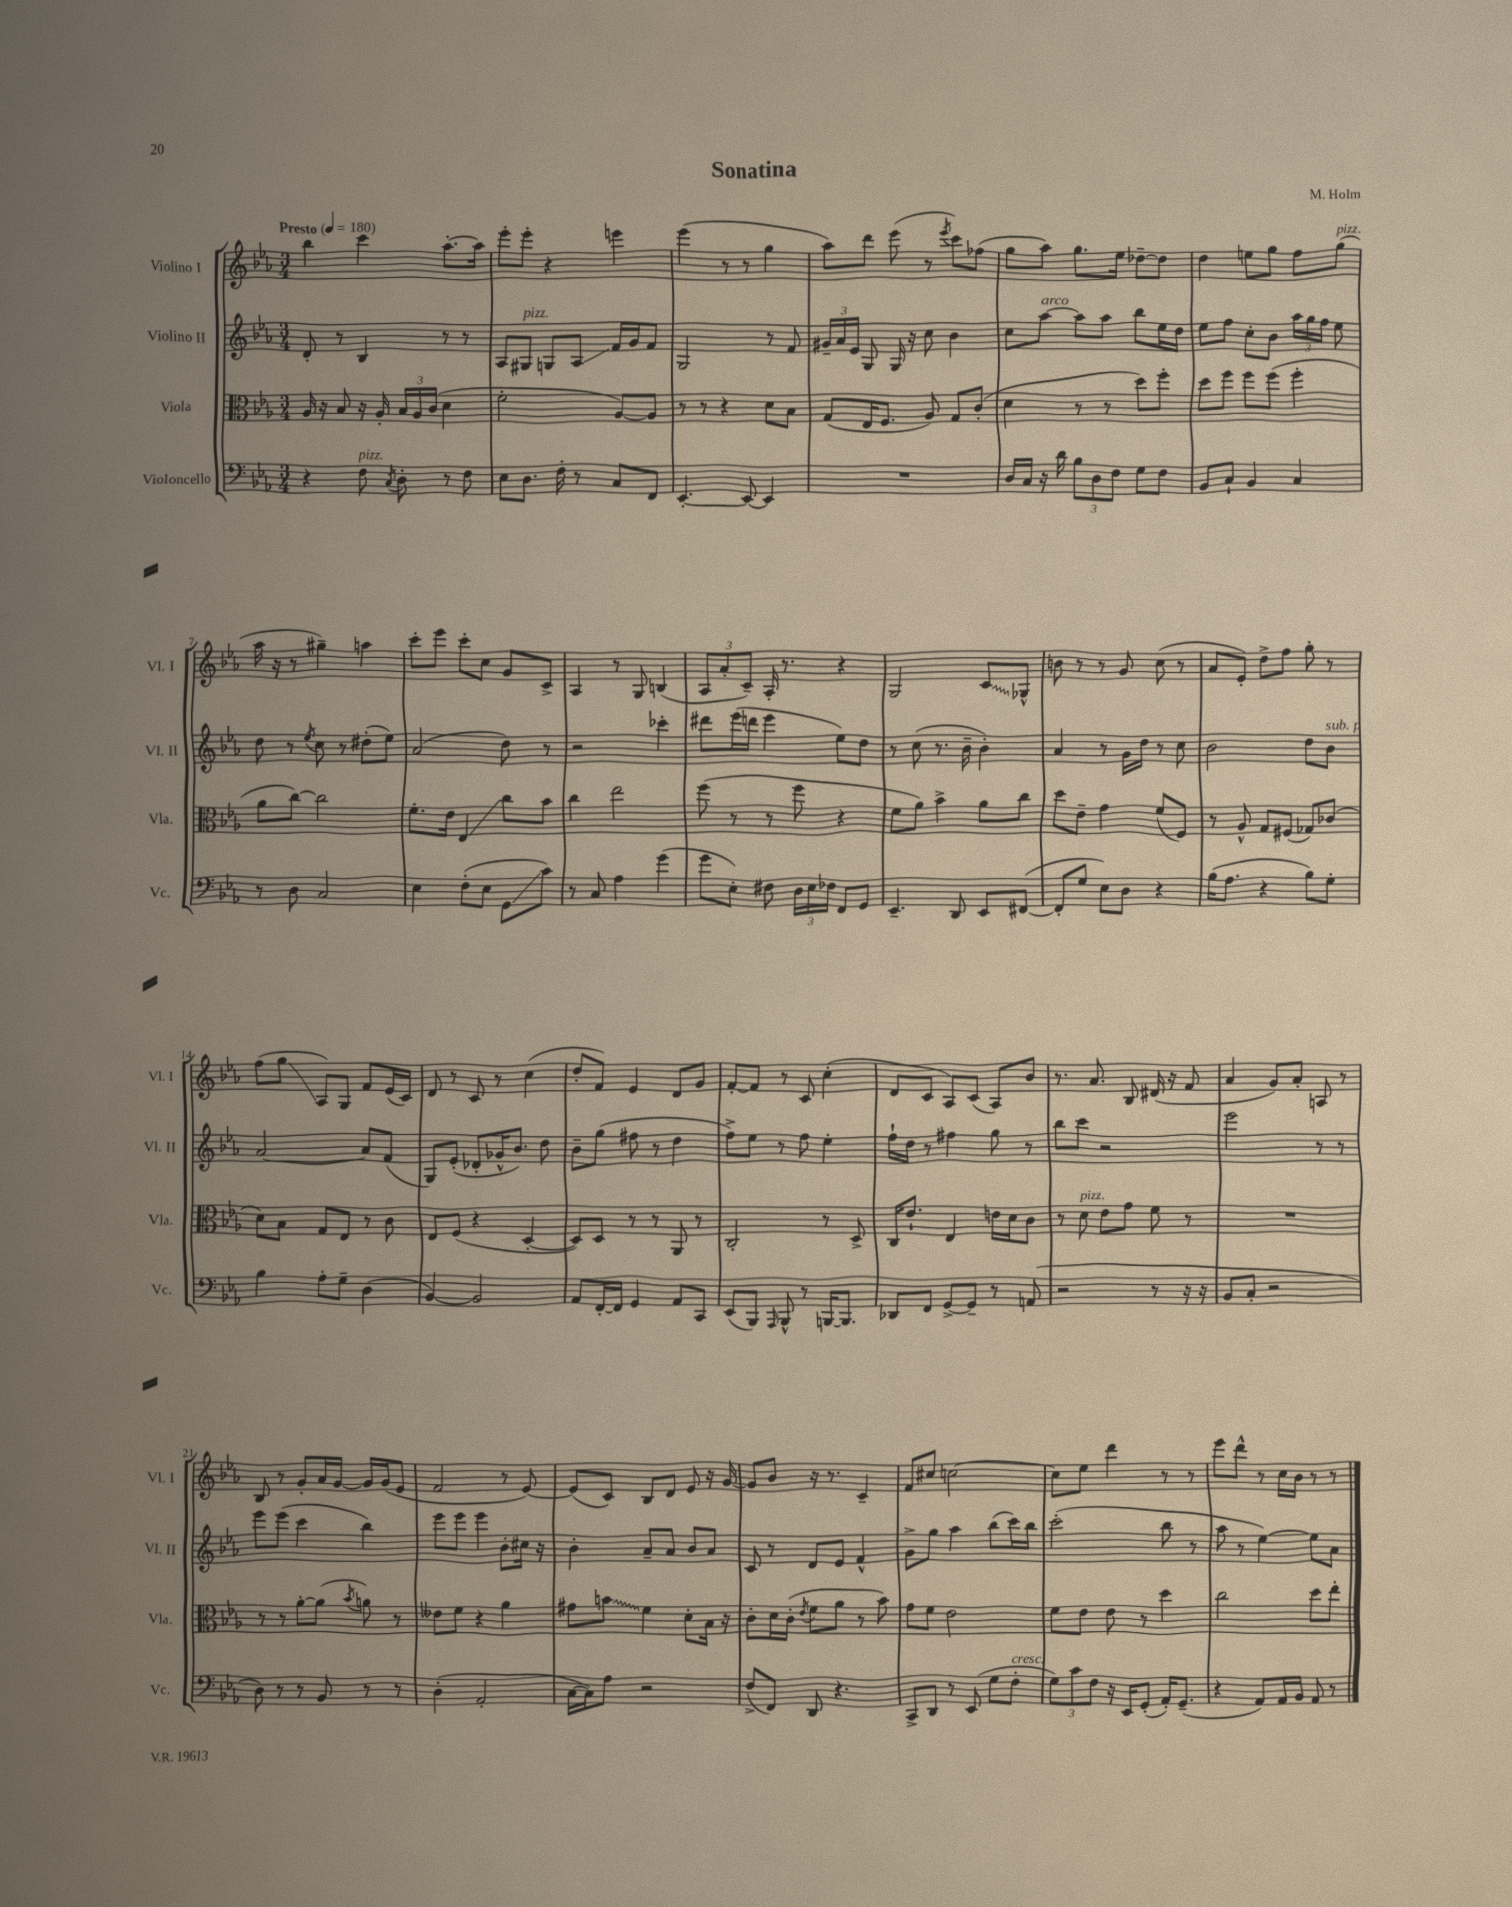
\header { title = "Sonatina" composer = "M. Holm" }
<<
\new StaffGroup <<
\new Staff = "s0" \with { instrumentName = "Violino I" shortInstrumentName = "Vl. I" } {
    \clef treble \key ees \major \numericTimeSignature \time 3/4 \tempo "Presto" 4 = 180
    \autoBeamOff bes''4 c'''4 aes''8.[~-. aes''16] |
    ees'''8[-. ees'''8]-. r4 e'''4 |
    ees'''4( r8 r8 g''4 |
    aes''8[) d'''8] ees'''8( r8 \acciaccatura { ees'''8 } c'''8[) fes''8]( |
    g''8[ aes''8]) g''8.[ ees''16] des''8[~-- des''8] |
    d''4 e''8[ g''8] f''8[ g''8]^\markup { \italic "pizz." }( |
    aes''16 r16 r8 gis''4--) a''4 |
    c'''8[-. ees'''8] c'''8[-. c''8] g'8[ c'8]-> |
    aes4 r8 g8 b4( |
    \tuplet 3/2 { aes8[ aes'8-. c'8]--) } aes16-. r8. r4 |
    g2 \once \override Glissando.style = #'zigzag c'8[\glissando ges8]-^ |
    b'8 r8 r8 g'8 c''8( r8 |
    aes'8[ ees'8]-.) d''8[-> f''8] g''8-. r8 |
    f''8[( g''8]\glissando aes8[) g8] f'8[ ees'16( c'16]) |
    d'8 r8 c'8 r8 c''4( |
    d''8[-. f'8]) ees'4 d'8[ g'8] |
    f'8[~-. f'8] r8 c'8 c''4-.( |
    d'8[ c'8] aes8[) c'8]( aes8[) bes'8] |
    r8. aes'8. bes8 dis'16( r16 f'8 |
    aes'4 g'8[) aes'8]-. a8 r8 |
    bes8 r8 g'8[-. aes'16 g'16]~ g'16[ g'16( ees'8] |
    f'2 r8 ees'8~) |
    ees'8[( c'8]) bes8[ d'8] ees'8 r16 g'16~ |
    g'8[ bes'8] r16 r8. c'4-- |
    f'8[ cis''8] c''2~ |
    c''8[ ees''8] d'''4 r8 r8 |
    ees'''8[ d'''8]-^ r8 c''16[ bes'16] r8 r8 \bar "|." |
}
\new Staff = "s1" \with { instrumentName = "Violino II" shortInstrumentName = "Vl. II" } {
    \clef treble \key ees \major \numericTimeSignature \time 3/4
    \autoBeamOff d'8-. r8 bes4 r8 r8 |
    aes8[ gis8]^\markup { \italic "pizz." } g8[ aes8]\glissando f'16[ g'16 f'8] |
    g2 r8 f'8 |
    \tuplet 3/2 { gis'16[-- aes'16 ees'16] } g8 g16 r16 c''8 bes'4 |
    c''8[ aes''8]~^\markup { \italic "arco" } aes''8[ aes''8] bes''8[ ees''16 d''16] |
    ees''8[ f''8] c''8[-. bes'8] \tuplet 3/2 { aes''16[ g''16 f''16] } ees''8 |
    d''8 r8 \acciaccatura { ees''8 } c''8 r8 dis''8[-.( ees''8]) |
    aes'2( d''8) r8 |
    r2 ces'''4-. |
    dis'''8[ ees'''16( d'''16] ees'''4 ees''8[) d''8] |
    r8 c''8( r8. bes'16-- bes'4-.) |
    aes'4 r8 g'16[ d''16] r8 c''8 |
    bes'2 d''8[ bes'8]^\markup { \italic "sub. p" } |
    aes'2~ aes'8[ f'8]( |
    g8[) ees'8]-.( des'8[-. ges'16-^ bes'8.]) d''8 |
    bes'8[-- g''8]( fis''8 r8 d''4 |
    f''8[->) ees''8] r8 f''8 ees''4-. |
    f''16[-! d''16] r8 fis''4 g''8 r8 |
    bes''8[ c'''8] r2 |
    ees'''2 r8 r8 |
    ees'''8[ ees'''8]( c'''4 bes''4) |
    ees'''8[ ees'''8] ees'''4 bes'8[-. cis''16] r16 |
    bes'4-. aes'8[-- aes'8] bes'8[ aes'8] |
    c'8 r8 d'8[ ees'8] f'4-^ |
    g'8[-> g''8] aes''4 bes''8[( c'''16) bes''16] |
    c'''2-.( bes''8 r8 |
    aes''8 r8 ees''4~) ees''8[ aes'8] \bar "|." |
}
\new Staff = "s2" \with { instrumentName = "Viola" shortInstrumentName = "Vla." } {
    \clef alto \key ees \major \numericTimeSignature \time 3/4
    \autoBeamOff aes16 r16 bes8 r16 aes16-. \tuplet 3/2 { bes16[ aes16 c'16]( } d'4 |
    f'2-. aes8[~) aes8] |
    r8 r8 r4 d'8[ bes8] |
    g8[( ees16 f8.] aes8) g8[ c'8]-.( |
    d'4 r8 r8 d''8[) f''8]-. |
    d''8[ f''8] f''8[ f''8]( f''4-. |
    aes'8[ c''8]~) c''2 |
    f'8.[-. ees'16] ees4\glissando c''8[ bes'8] |
    c''4 ees''2 |
    f''8( r8 r8 f''8 r4 |
    f'8[ aes'8]) bes'4-> aes'8[ c''8] |
    d''8[ ees'8]-- g'4 f'8[( f8]) |
    r8 aes8-^ g8[ fis8]( ges8[) ces'8]( |
    d'8[) bes8] g8[ ees8] r8 c'8 |
    ees8[ f8]( r4 d4~-. |
    d8[) d8] r8 r8 aes,8 r8 |
    c2-. r8 d8-> |
    c16[ ees'8.]-! ees4 e'16[ d'16 c'8] |
    r8 d'8^\markup { \italic "pizz." } ees'8[ g'8] f'8 r8 |
    R2. |
    r8 r8 aes'8[~-. aes'8]( \acciaccatura { bes'8 } a'8) r8 |
    eeses'8[ f'8] r4 aes'4 |
    gis'8[ \once \override Glissando.style = #'zigzag b'8]\glissando f'4 d'8[-. bes16] r16 |
    c'8[-. d'16 c'16]-.( \acciaccatura { ees'8 } f'8[ aes'8] r8 bes'8) |
    g'8[ f'8] ees'2 |
    f'8[ ees'8] ees'8 r8 d''4 |
    c''2 d''8[ ees''8]-. \bar "|." |
}
\new Staff = "s3" \with { instrumentName = "Violoncello" shortInstrumentName = "Vc." } {
    \clef bass \key ees \major \numericTimeSignature \time 3/4
    \autoBeamOff r4 f8^\markup { \italic "pizz." } \acciaccatura { c8 } d8-. r8 f8 |
    ees8[ d8.] f16-. r8 c8[ f,8] |
    ees,4.~-. ees,8~ ees,4 |
    R2. |
    d16[ c16] r16 d'16 \tuplet 3/2 { bes8[ d8 f8] } g8[ f8] |
    bes,8[ c8]-! bes,4 c4 |
    r8 d8 c2 |
    ees4 f8[-.( ees8] g,8[\glissando c'8]) |
    r8 c8 aes4 g'4( |
    g'8[ ees8]-.) fis8 \tuplet 3/2 { d16[ ees16 fes16] } f,8[ g,8] |
    ees,4.-- d,8 ees,8[ fis,8]~( |
    fis,8[-. g8] ees8[) d8] r4 |
    bes16[( aes8.] r4 bes8[) g8]-. |
    bes4 aes8[-. g8]-- d4( |
    bes,4~) bes,2 |
    aes,8[ f,16~-. f,16] g,4 aes,8[ c,8] |
    ees,8[( bes,,8]) \grace { aes,,16 } bes,,8-^ r8 b,,16[~ b,,8.] |
    des,8[ f,8] g,8[~-> g,8]-- r8 a,8( |
    r2 r8 r16 r16 |
    bes,8[ c8]-. r2 |
    d8) r8 r8 bes,8 r8 r8 |
    d4-.( aes,2-. |
    c16[~ c16) aes8] r2 |
    f8[->( f,8]) d,8 r4. |
    c,8[-> d,8] r8 ees,8( g8[ f8]-.^\markup { \italic "cresc." } |
    \tuplet 3/2 { g8[) c'8 f8] } r16 ees,16[ g,8]-.( aes,16[-.) g,8.]--( |
    r4 aes,8[) aes,16 bes,16] aes,8 r8 \bar "|." |
}
>>
>>
